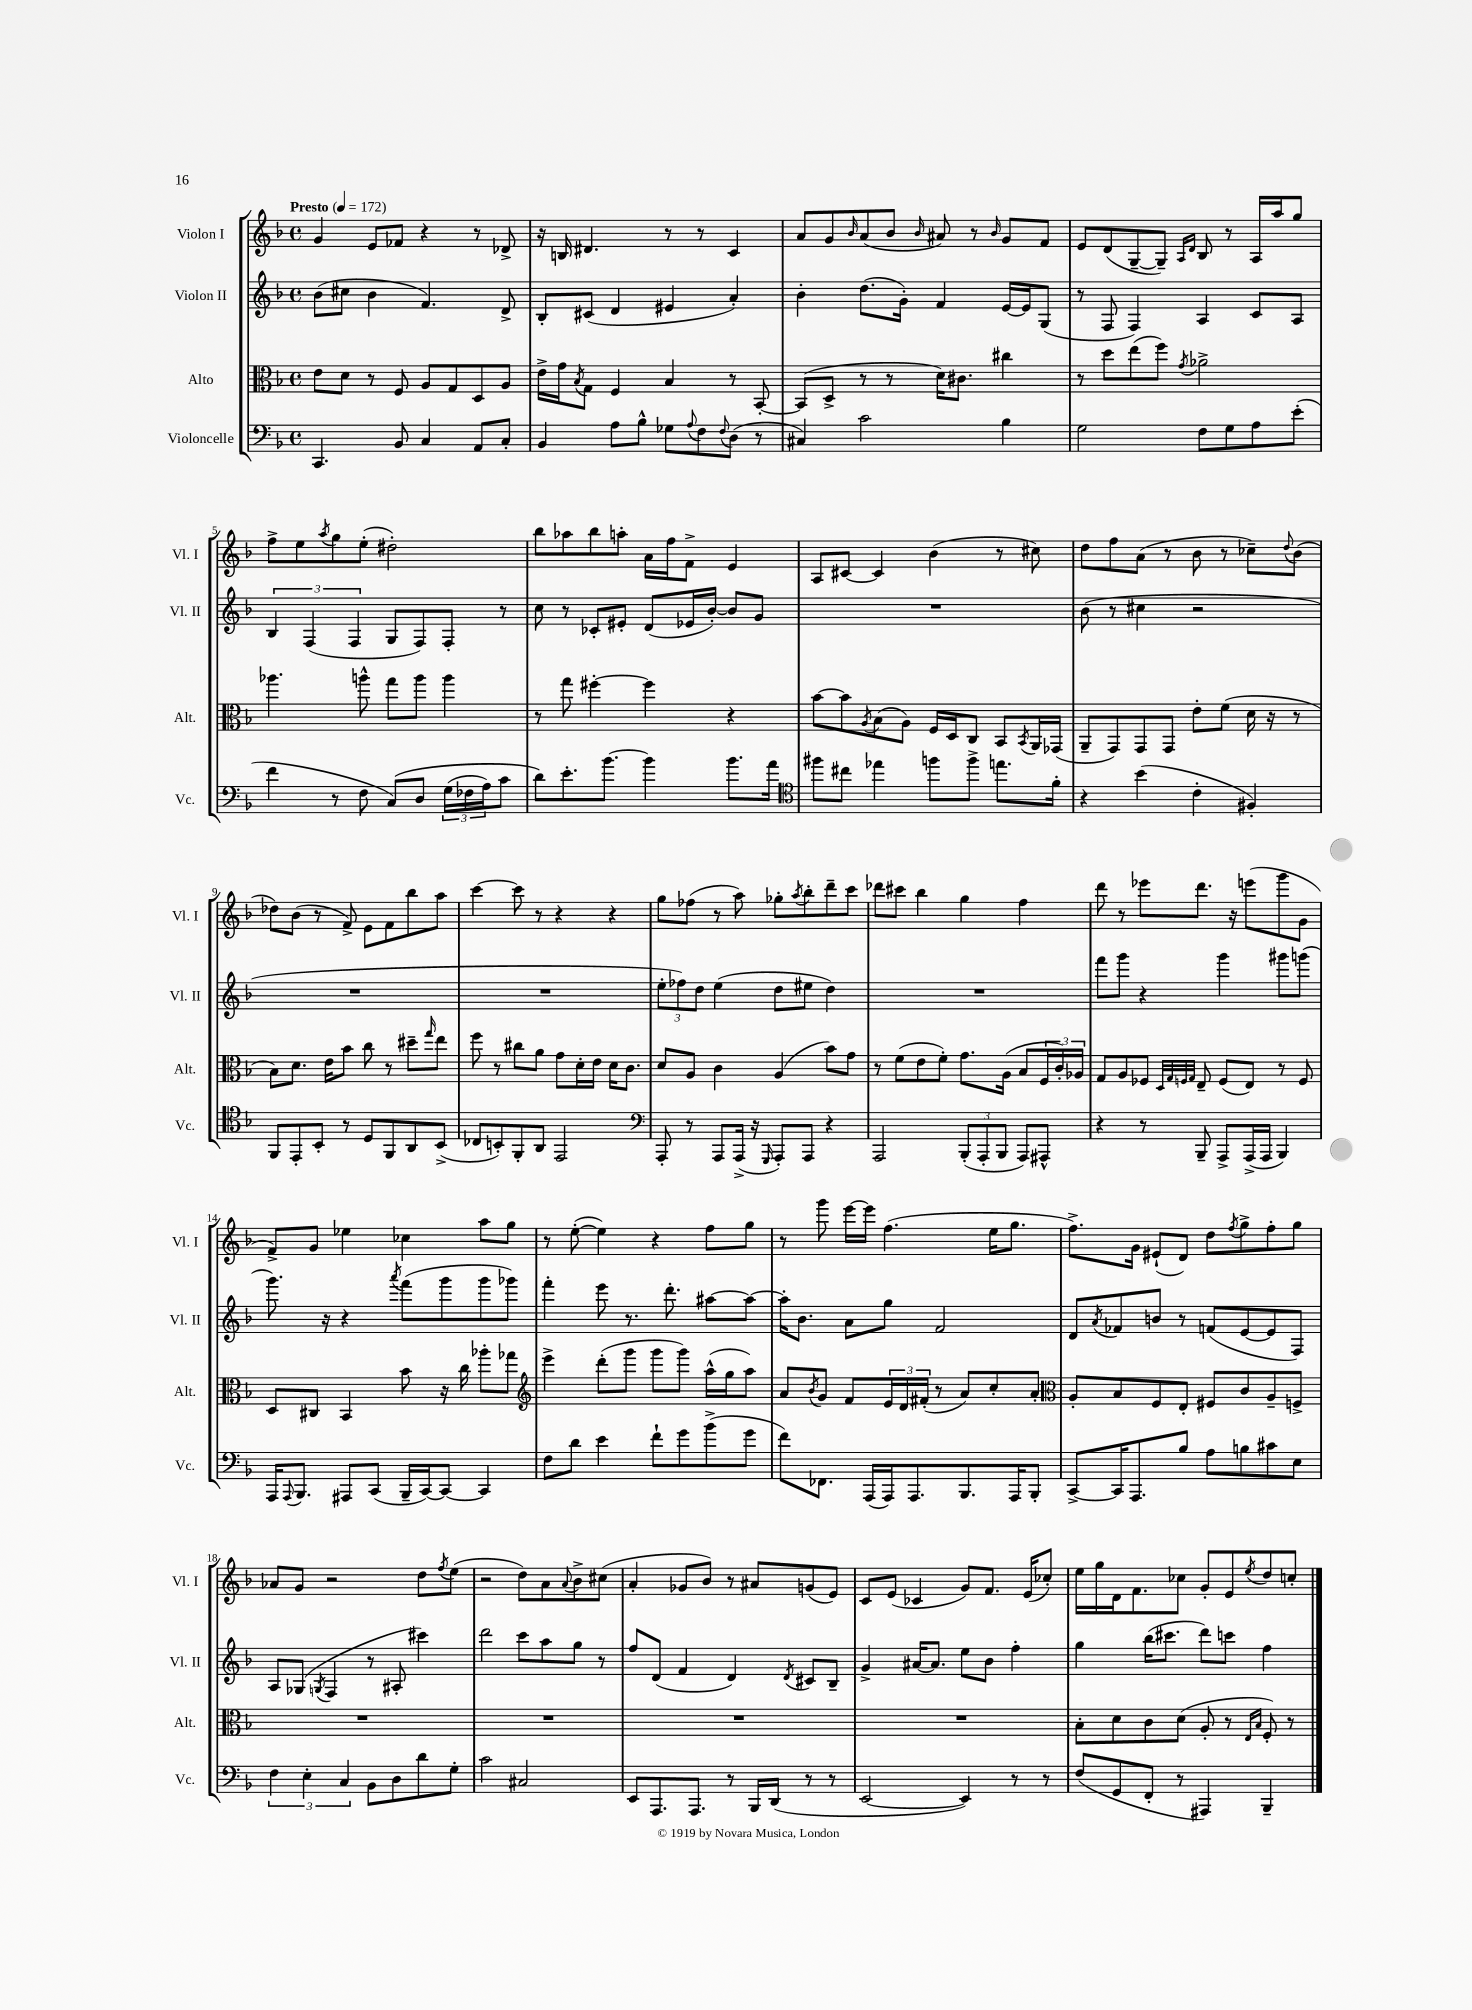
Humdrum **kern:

**kern	**kern	**kern	**kern
*staff4	*staff3	*staff2	*staff1
*clefF4	*clefC3	*clefG2	*clefG2
*k[b-]	*k[b-]	*k[b-]	*k[b-]
*M4/4	*M4/4	*M4/4	*M4/4
*met(c)	*met(c)	*met(c)	*met(c)
*MM172	*MM172	*MM172	*MM172
4.CC	8e	(8b-	4g
.	8d	8cc#	.
.	8r	4b-	8e
8BB-	8F	.	8f-
4C	8A	4.f)	4r
.	8G	.	.
8AA	8D	.	8r
8C'	8A	8d^	8d-^
=	=	=	=
4BB-	16e^	8B-'	16r
.	16g	.	16B
.	8qB-	.	.
.	8G	(8c#	4.d#
8A	4F	4d	.
8B-^^	.	.	.
8G-	4B-	4e#	8r
8qqA	.	.	.
8F	.	.	8r
8qqF	.	.	.
(8D	8r	4a')	4c
8r	[8BB-'	.	.
=	=	=	=
4C#)	(8BB-]	4b-'	8a
.	8D^	.	8g
.	.	.	16qqb-
2c	8r	(8.dd	(8a
.	8r	.	8b-
.	.	16g')	.
.	.	.	16qqb-
.	16d)	4f	8a#)
.	8.c#	.	.
.	.	.	8r
.	.	.	16qqb-
4B-	4cc#	[16e	8g
.	.	16e]	.
.	.	(8G	8f
=	=	=	=
2G	8r	8r	8e
.	8dd	8F	(8d
.	(8ee	4F)	[8G~
.	8ff)	.	8G~])
.	.	.	16qqA
.	8qg	.	16qqd
8F	2a-^	4A	8B-
8G	.	.	8r
8A	.	8c	16A
.	.	.	16aa
(8e'	.	8A	8gg
=	=	=	=
4f	4.aa-	6B-	8ff^
.	.	.	8ee
.	.	(6F	.
.	.	.	8qaa
8r	.	.	8gg
.	.	6F	.
8F	8aa^^	.	(8ee'
&(8C)	8gg	8G	2dd#')
8D	8aa	8F)	.
(24G	4aa	8F'	.
24F-	.	.	.
24A)	.	.	.
8c	.	8r	.
=	=	=	=
8d&)	8r	8cc	8bb-
8.e'	8gg	8r	8aa-
.	[4ff#'	8c-'	8bb-
[8.b-	.	.	.
.	.	8e#'	8aa'
4b-]	4ff#]	(8d	16a
.	.	.	16ff
.	.	16e-	8f^
.	.	[16b-')	.
8.b-	4r	8b-]	4e
.	.	8g	.
16a	.	.	.
=	=	=	=
*clefC4	*	*	*
8ff#	[8b-	1r	8A
8cc#	8b-]	.	[8c#
.	8qA	.	.
4ee-	(8B-	.	4c#]
.	8A)	.	.
8ff	16F	.	(4b-
.	16D	.	.
8ff^	8C	.	.
8.ee	8BB-	.	8r
.	8qBB-	.	.
.	16AA	.	8cc#)
16f'	(16GG-	.	.
=	=	=	=
4r	8AA~	(8b-	8dd
.	8GG)	8r	8ff
(4b-	8GG	4cc#	(8a
.	8GG	.	8r
4c'	8e'	2r	8b-
.	(8f	.	8r
4F#')	16d	.	8cc-~)
.	16r	.	.
.	.	.	8qqdd
.	8r	.	(8b-
=	=	=	=
8FF	8B-)	1r	8dd-)
8EE'	8.d	.	(8b-
8BB-'	.	.	8r
.	16e	.	.
8r	8b-	.	8f^)
8D	8cc	.	8e
8FF	8r	.	8f
8AA	8dd#~	.	8bb-
.	16qqgg	.	.
(8BB-^	8ee	.	8aa
=	=	=	=
8C-	8ff	1r	[4ccc
8BB')	8r	.	.
8FF'	8cc#	.	8ccc]
8AA	8a	.	8r
2EE	8g	.	4r
.	16d'	.	.
.	16e	.	.
.	16d	.	4r
.	8.c	.	.
=	=	=	=
*clefF4	*	*	*
8AAA'	8d	12ee'	8gg
.	.	12ff-)	.
8r	8A	.	(8ff-
.	.	12dd	.
8AAA	4c	(4ee	8r
(16AAA^	.	.	8aa)
16r	.	.	.
16qqGGG	.	.	.
8AAA')	(4A	8dd	8gg-'
.	.	.	8qaa
8AAA	.	8ee#	8bb-'
4r	8b-)	4dd)	8ddd~
.	8g	.	8ccc
=	=	=	=
2AAA	8r	1r	8ddd-
.	(8f	.	8ccc#
.	8e	.	4bb-
.	8f')	.	.
(12BBB-'	8.g	.	4gg
12AAA'	.	.	.
12BBB-	.	.	.
.	(16A	.	.
8AAA)	8B-	.	4ff
8AAA#^^	24F	.	.
.	24c')	.	.
.	24A-	.	.
=	=	=	=
4r	8G	8fff	8ddd
.	8A	8ggg	8r
8r	8F-	4r	8eee-
.	32qqD	.	.
.	32qqG	.	.
.	32qqF	.	.
.	32qqG	.	.
8BBB-~	8E~	.	8.ddd
8AAA^	(8F	4ggg	.
.	.	.	16r
(16AAA^	8E)	.	(8eee
16AAA	.	.	.
4BBB-)	8r	8ggg#	8ggg
.	8F	(8ggg	8g
=	=	=	=
16AAA	8D	8.ggg)	8f^)
8qqAAA	.	.	.
8.BBB-	.	.	.
.	8C#	.	8g
.	.	16r	.
8AAA#	4BB-	4r	4ee-
(8CC	.	.	.
.	.	8qaaa	.
16BBB-~	8b-	(8fff	4cc-
[16CC)	.	.	.
8CC_	16r	8ggg	.
.	16cc	.	.
4CC]	8aa-'	8ggg	8aa
.	8gg-	8ggg-)	8gg
=	=	=	=
*	*clefG2	*	*
8F	4eee^	4fff'	8r
8d	.	.	([8ee'
4e	(8ddd'	8eee	4ee])
.	8ggg	8.r	.
8f`	8ggg	.	4r
.	.	8.ddd'	.
8g	8ggg)	.	.
(8b-^	(16aa^^	[8aa#	8ff
.	16gg	.	.
8g	8aa)	8aa#_	8gg
=	=	=	=
8f)	8a	16aa#']	8r
.	.	8.b-	.
.	8qb-	.	.
8.FF-	8g	.	8ggg
.	8f	8a	[16eee
(16AAA	.	.	16eee]
16AAA)	24e	8gg	(4.ff
.	24d	.	.
8.AAA	.	.	.
.	(24f#'	.	.
.	8r	2f	.
8.BBB-	8a)	.	.
.	8cc'	.	16ee
16AAA	.	.	8.gg
8BBB-'	8a'	.	.
=	=	=	=
*	*clefC3	*	*
[8CC^	8A'	8d	8.ff^)
.	.	8qa	.
16CC]	8B-	8f-	.
8.AAA	.	.	16g
.	8F	8b	(8e#`
8B-	8E'	8r	8d)
8A	8F#	(8f	8dd
.	.	.	8qff
8B	8c	[8e	8gg^
8c#	8A~	8e]	8ff'
8E	8F^	8F)	8gg
=	=	=	=
6F	1r	8A	8a-
.	.	(8G-	8g
6E'	.	.	.
.	.	8qG	.
.	.	4F	2r
6C	.	.	.
8BB-	.	8r	.
8D	.	8A#'	.
8d	.	4ccc#)	8dd
.	.	.	8qff
8G'	.	.	(8ee
=	=	=	=
2c	1r	2ddd	2r
2C#	.	8ccc	8dd)
.	.	8aa	8a
.	.	.	8qqa
.	.	8gg	8b-^
.	.	8r	(8cc#
=	=	=	=
8EE	1r	8ff	4a'
8.AAA	.	(8d	.
.	.	4f	8g-
8.AAA	.	.	.
.	.	.	8b-)
8r	.	4d)	8r
16BBB-	.	.	8a#
(16DD	.	.	.
.	.	8qd	.
8r	.	8c#	(8g
8r	.	8B-~	8e)
=	=	=	=
[2EE	1r	4g^	8c
.	.	.	(8e
.	.	[16a#	4c-
.	.	8.a#]	.
4EE])	.	8ee	8g)
.	.	8b-	8.f
8r	.	4ff'	.
.	.	.	(16e
8r	.	.	8cc-')
=	=	=	=
(8F	8B-'	4gg	16ee
.	.	.	16gg
8GG	8d	.	16d
.	.	.	8.f
8FF'	8c	(16bb-	.
.	.	8.ccc#	.
8r	(8d	.	8cc-
4AAA#)	8A'	8ddd)	8g'
.	8r	8ccc	8e
.	16qqE	.	.
.	16qqB-	.	8qee
4BBB-~	8F')	4ff	8dd
.	8r	.	8cc'
==	==	==	==
*-	*-	*-	*-
